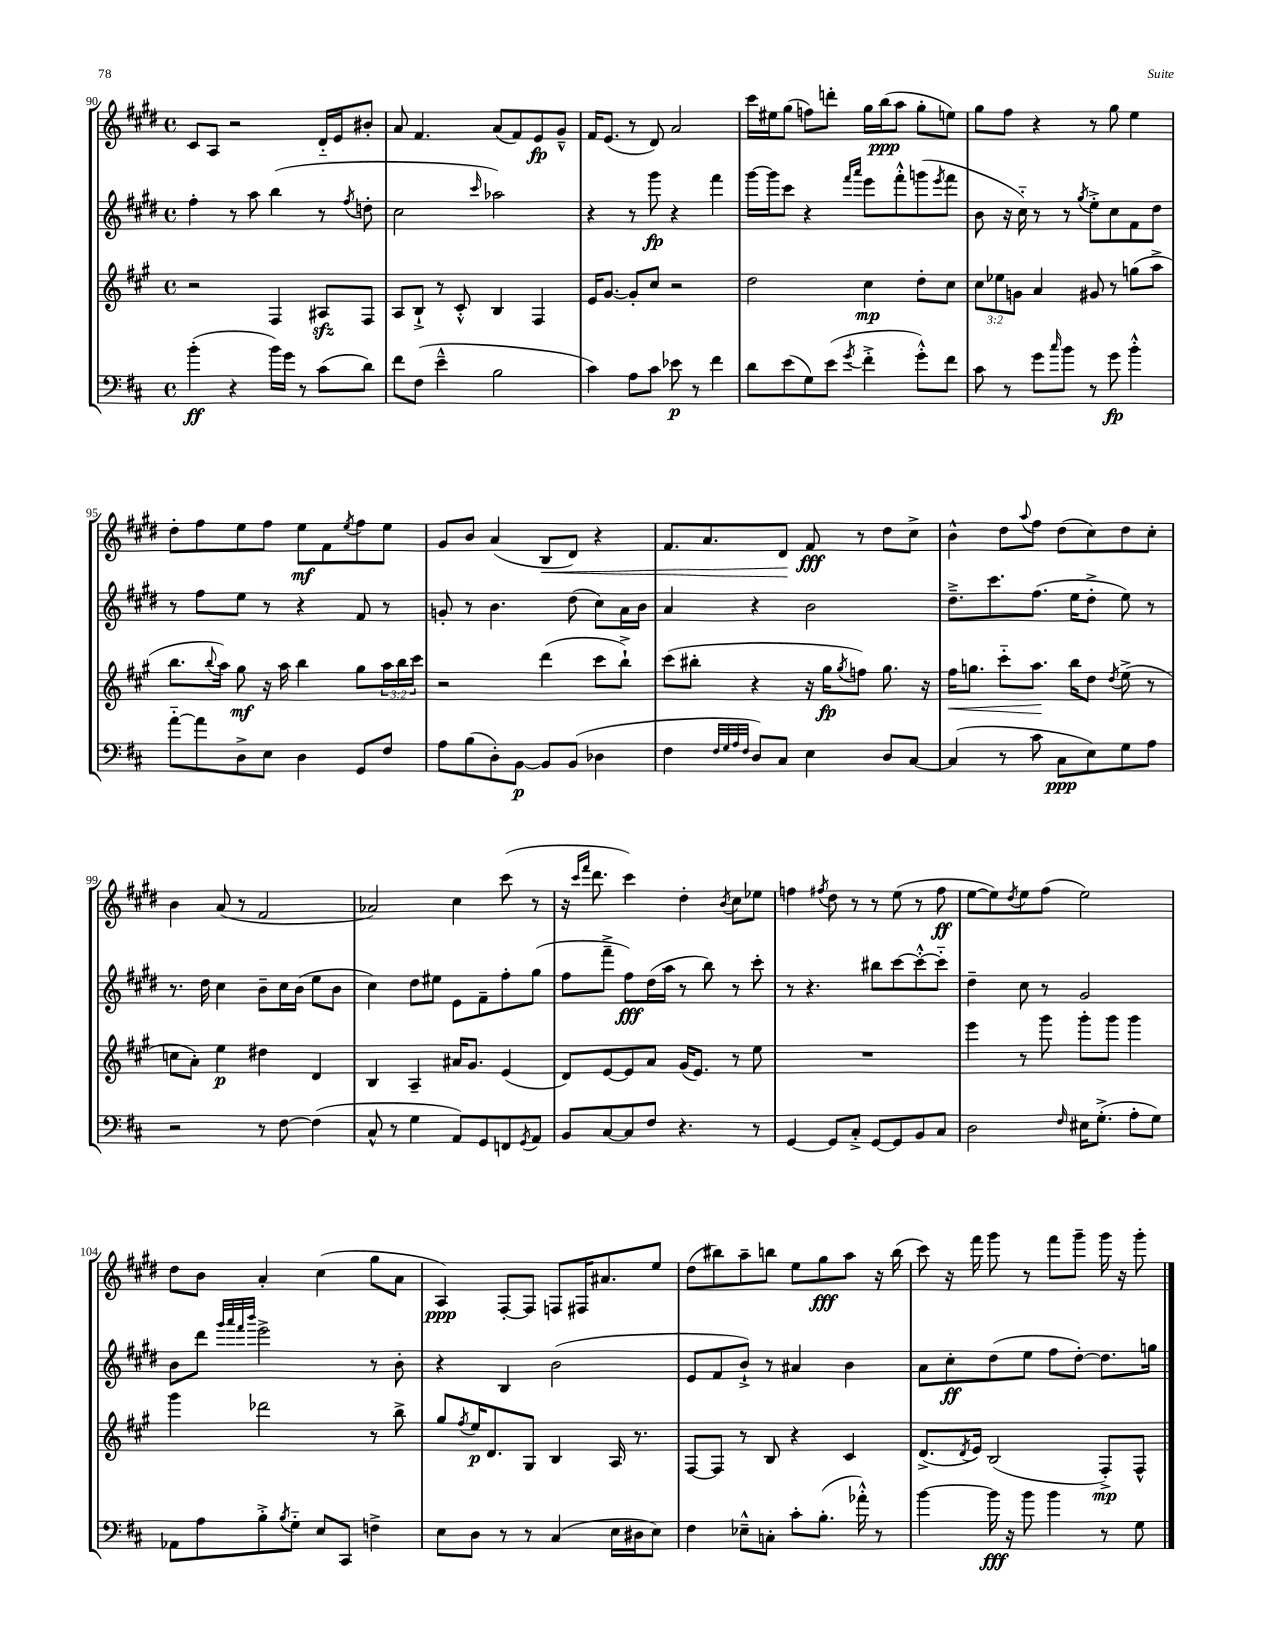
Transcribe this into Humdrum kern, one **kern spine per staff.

**kern	**kern	**kern	**kern
*staff4	*staff3	*staff2	*staff1
*clefF4	*clefG2	*clefG2	*clefG2
*k[f#c#]	*k[f#c#g#]	*k[f#c#g#d#]	*k[f#c#g#d#]
*M4/4	*M4/4	*M4/4	*M4/4
*met(c)	*met(c)	*met(c)	*met(c)
(4b'	2r	4ff#'	8c#
.	.	.	8A
4r	.	8r	2r
.	.	8aa	.
16b)	4F#	(4bb	.
16g	.	.	.
8r	.	.	.
(8c#	8A#	8r	16d#'~
.	.	.	16e
.	.	8qff#	.
8d)	8F#	8dd'	8b#'
=	=	=	=
8f#	8A	2cc#	8a
(8F#	8B`^	.	4.f#
4e~^^	8r	.	.
.	8c#'^^	.	.
.	.	16qqccc#	.
2B	4B	2aa-)	(8a
.	.	.	8f#)
.	4F#	.	8e
.	.	.	8g#~^^
=	=	=	=
4c#)	16e	4r	16f#
.	[8.g#	.	(8.e
8A	8g#']	8r	8r
8c#	8cc#	8ggg#	8d#)
8e-	2r	4r	2a
8r	.	.	.
4f#	.	4fff#	.
=	=	=	=
8d	2dd	[16ggg#	16ccc#
.	.	16ggg#]	16ee#
(8e	.	8ccc#	(8gg#
8G)	.	4r	8ff)
(8e	.	.	8ddd'
.	.	16qqfff#	.
8qg	.	16qqaaa	.
4f#'^	4cc#	8eee	16gg#
.	.	.	(16bb
.	.	8fff#'^^	8aa
8g'^^)	8dd'	(8ggg	8gg#'
.	.	8qeee	.
8f#	8cc#	8fff#	8ee)
=	=	=	=
8c#	12cc#	8b	8gg#
.	12ee-	.	.
8r	.	16r	8ff#
.	12g	.	.
.	.	16cc#'~)	.
8g	4a	8r	4r
16qqcc#	.	.	.
8b	.	8r	.
.	.	8qgg#	.
8r	8g#	8ee'^	8r
8g	8r	8cc#	8gg#
4b'^^	(8gg	8f#	4ee
.	8aa^	8dd#	.
=	=	=	=
[8a'~	8.bb	8r	8dd#'
8a]	.	8ff#	8ff#
.	8qqbb	.	.
.	16aa)	.	.
8D^	8gg#	8ee	8ee
8E	16r	8r	8ff#
.	16aa	.	.
4D	4bb	4r	8ee
.	.	.	8f#
.	.	.	8qee
8GG	8gg#	8f#	8ff#
8F#	24aa	8r	8ee
.	24bb	.	.
.	24ccc#	.	.
=	=	=	=
8A	2r	8g'	8g#
(8B	.	8r	8b
8D')	.	4.b	(4a
[8BB	.	.	.
8BB]	(4ddd	.	8B
(8BB	.	(8dd#	8d#)
4D-	8ccc#	8cc#)	4r
.	8bb`^)	16a	.
.	.	16b	.
=	=	=	=
4F#	(8ccc#	4a	8.f#
.	8bb#'	.	.
.	.	.	8.a
32qqF#	.	.	.
32qqG	.	.	.
32qqA	.	.	.
32qqF#	.	.	.
8D)	4r	4r	.
8C#	.	.	8d#
4E	16r	2b	8f#
.	16gg#	.	.
.	8qgg#	.	.
.	8ff)	.	8r
8D	8.gg#	.	8dd#
[8C#	.	.	8cc#^
.	16r	.	.
=	=	=	=
(4C#]	16ff#	8.dd#~^	4b^^
.	8.gg	.	.
.	.	8.ccc#	.
8r	8ccc#'~	.	8dd#
.	.	.	8qqaa
8c#	8.aa	(8.ff#	8ff#
8C#	.	.	(8dd#
.	16bb	16ee	.
8E)	8dd	8dd#'^	8cc#)
.	8qdd	.	.
8G	(8ee^	8ee)	8dd#
8A	8r	8r	8cc#'
=	=	=	=
2r	8cc	8.r	4b
.	8a')	.	.
.	.	16dd#	.
.	4ee	4cc#	(8a
.	.	.	8r
8r	4dd#	8b~	2f#
[8F#	.	16cc#	.
.	.	(16b	.
(4F#]	4d	8ee	.
.	.	8b	.
=	=	=	=
8C#^^	4B	4cc#)	2a-)
8r	.	.	.
4G	4A~	8dd#	.
.	.	8ee#	.
8AA)	16a#	8e	4cc#
.	8.g#	.	.
8GG	.	8f#~	.
8FF	(4e	8ff#'	(8ccc#
8qGG	.	.	.
8AA	.	(8gg#	8r
=	=	=	=
8BB	8d)	8ff#	16r
.	.	.	16qqccc#
.	.	.	16qqfff#
.	.	.	8.ddd#
[8C#	[8e	8fff#~^	.
8C#]	8e]	8ff#)	4ccc#)
8F#	8a	(16dd#	.
.	.	16aa	.
4.r	(16g#	8r	4dd#'
.	8.e)	.	.
.	.	8bb)	.
.	.	.	8qb
.	8r	8r	8cc#
8r	8ee	8ccc#'	8ee-
=	=	=	=
[4GG	1r	8r	4ff
.	.	4.r	.
.	.	.	8qff#
8GG]	.	.	8dd#
8C#'^	.	.	8r
[8GG	.	8bb#	8r
8GG]	.	[8ccc#	(8ee
8BB	.	8ccc#'^^_	8r
8C#	.	8ccc#'~]	8ff#
=	=	=	=
2D	4eee	4dd#~	[8ee
.	.	.	8ee])
.	.	.	8qdd#
.	8r	8cc#	8ee
.	8ggg#	8r	(8ff#
16qqF#	.	.	.
16E#	8ggg#'	2g#	2ee)
(8.G'^	.	.	.
.	8ggg#	.	.
8A'	4ggg#	.	.
8G)	.	.	.
=	=	=	=
8AA-	4ggg#	8b	8dd#
8A	.	8ddd#	8b
.	.	32qqggg#	.
.	.	32qqaaa	.
.	.	32qqfff#	.
.	.	32qqbbb	.
8B'^	2ddd-	2eee^	4a'
8qB	.	.	.
8G'~	.	.	.
8E	.	.	(4cc#
8CC#	.	.	.
4F^	8r	8r	8gg#
.	8bb^	8b'	8a
=	=	=	=
8E	8gg#	4r	4A)
.	8qff#	.	.
8D	16ee	.	.
.	8.d	.	.
8r	.	4B	[8F#'
8r	8G#	.	8F#]
(4C#	4B	(2b	8F
.	.	.	16F#
.	.	.	8.a#
16E	16A	.	.
16D#	8.r	.	.
8E)	.	.	8ee
=	=	=	=
4F#	[8F#	8e	(8dd#
.	8F#]	8f#	8bb#)
8E-~^^	8r	8b`^)	8aa~
8C'	8B	8r	8bb
8c#'	4r	4a#	8ee
(8.B'	.	.	8gg#
.	4c#	4b	8aa
16a-'^^)	.	.	.
8r	.	.	16r
.	.	.	(16bb
=	=	=	=
[4b	(8.d^	8a	8ccc#)
.	.	8cc#'	16r
.	8qd	.	.
.	16e)	.	16fff#
16b]	(2B	(8dd#	8ggg#
16r	.	.	.
8b	.	8ee	8r
4b	.	8ff#	8fff#
.	.	[8dd#')	8ggg#~
8r	8F#'^)	8.dd#]	16ggg#
.	.	.	16r
8G	8F#^^	.	8ggg#'
.	.	16gg	.
==	==	==	==
*-	*-	*-	*-
